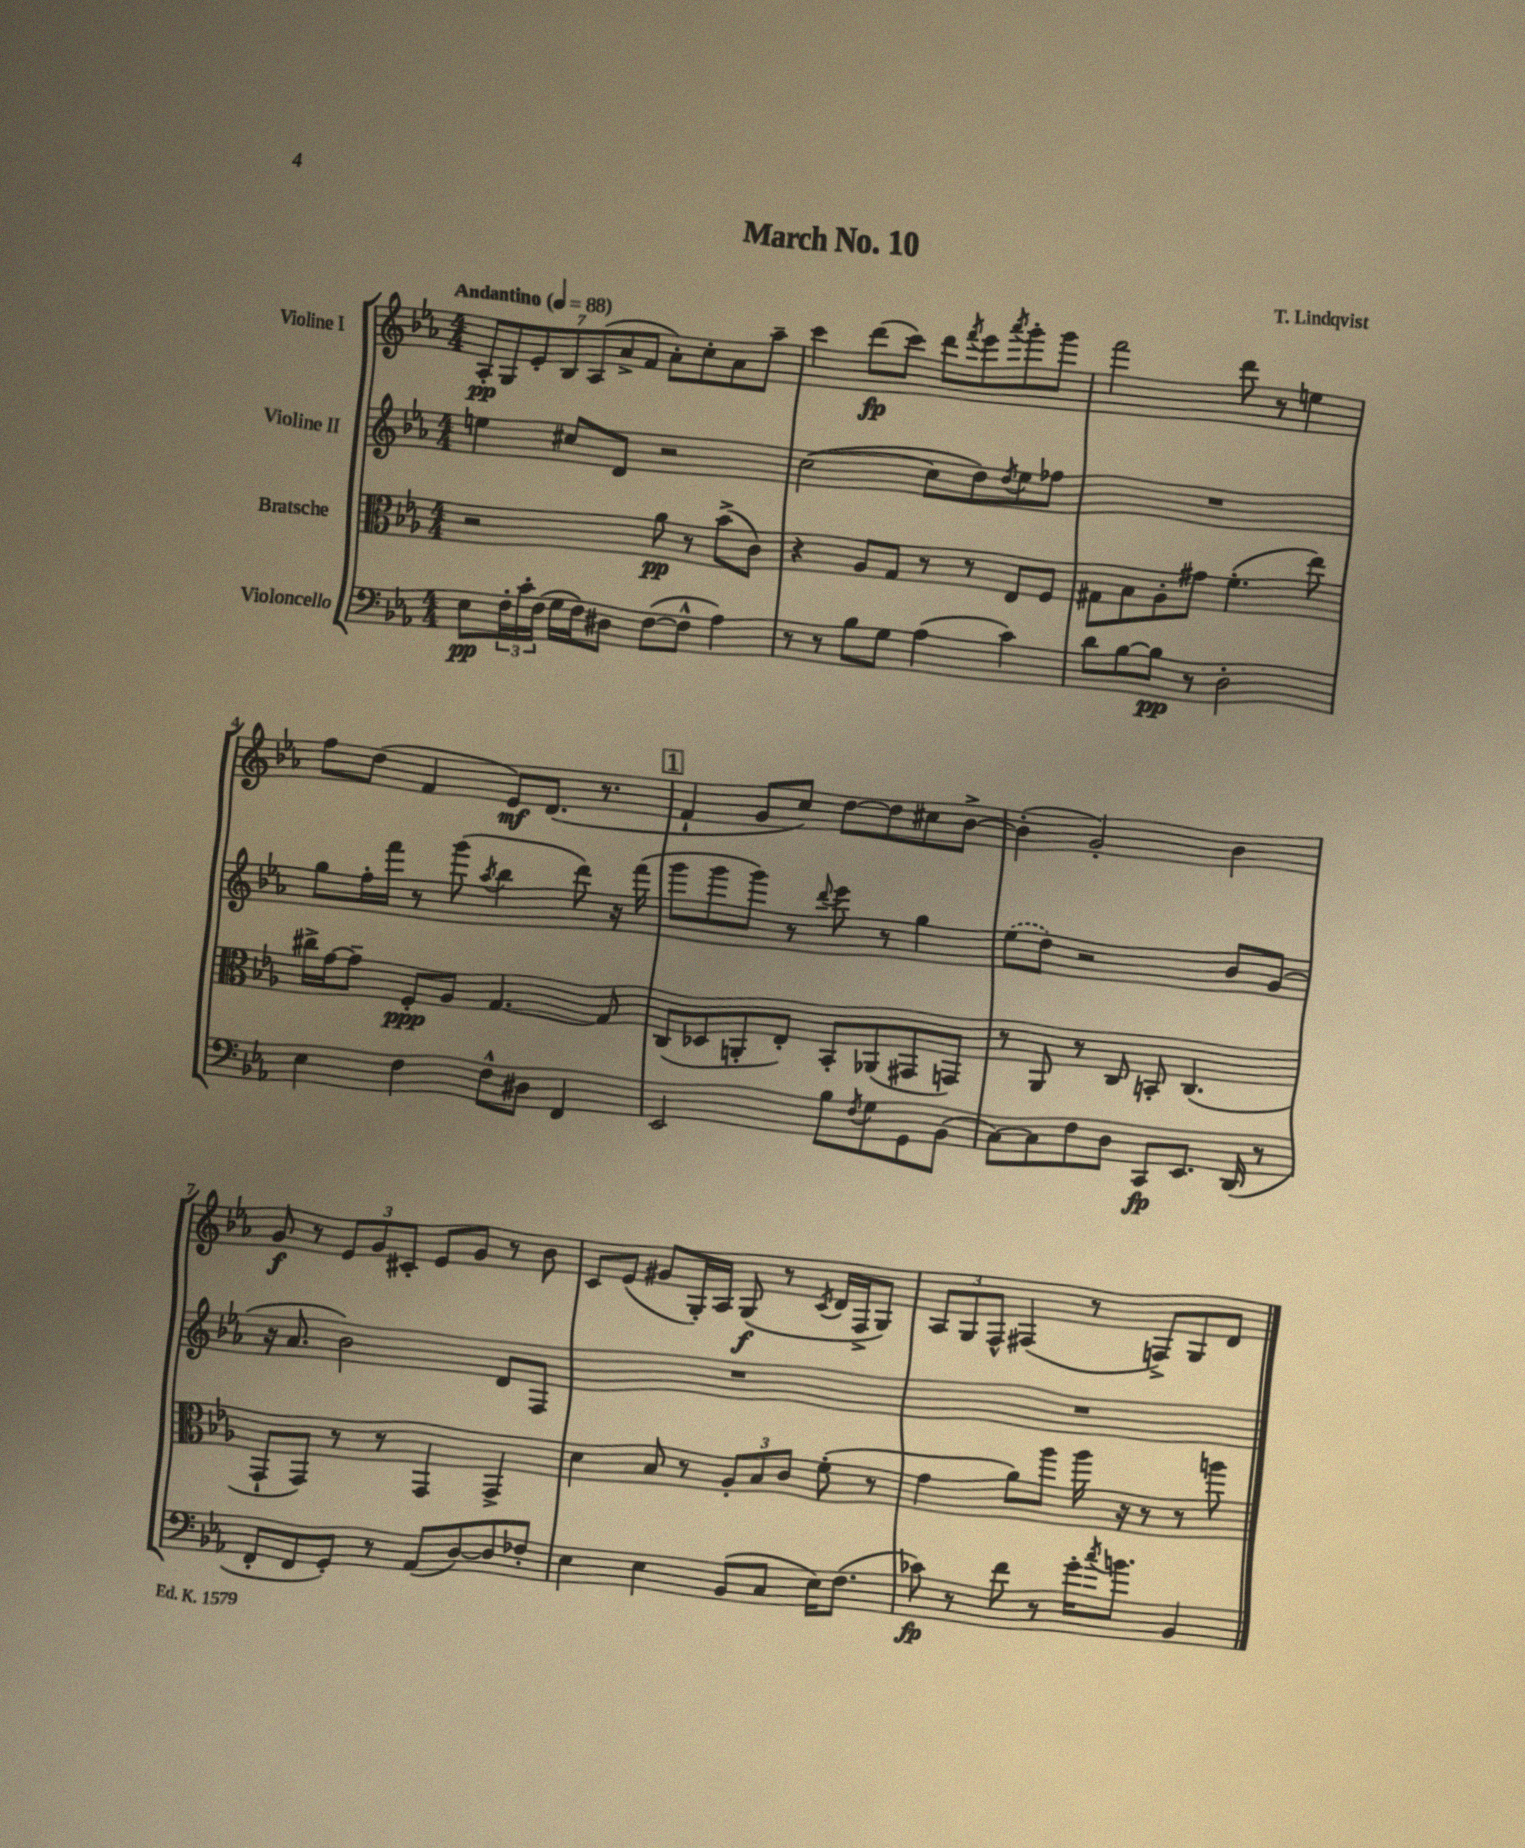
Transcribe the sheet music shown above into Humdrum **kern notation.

**kern	**dynam	**kern	**dynam	**kern	**kern	**dynam
*part4	*part4	*part3	*part3	*part2	*part1	*part1
*staff4	*staff4	*staff3	*staff3	*staff2	*staff1	*staff1
*I"Violoncello	*	*I"Bratsche	*	*I"Violine II	*I"Violine I	*
*clefF4	*	*clefC3	*	*clefG2	*clefG2	*
*k[b-e-a-]	*	*k[b-e-a-]	*	*k[b-e-a-]	*k[b-e-a-]	*
*M4/4	*	*M4/4	*	*M4/4	*M4/4	*
*MM88	*	*MM88	*	*MM88	*MM88	*
=1	=1	=1	=1	=1	=1	=1
!	!	!	!	!	!LO:TX:a:B:t=Andantino	!
8E-\L	pp	2r	.	4een\	14A-'/L	pp
.	.	.	.	.	14G/	.
24F'\L	.	.	.	.	.	.
.	.	.	.	.	14e-'/	.
24c'\	.	.	.	.	.	.
(24F\JJ	.	.	.	.	.	.
.	.	.	.	.	14B-/	.
16G\LL	.	.	.	8cc#X/L	.	.
.	.	.	.	.	(14A-/	.
16F\J)	.	.	.	.	.	.
.	.	.	.	.	14a-^/	.
8D#X\J	.	.	.	8d/J	.	.
.	.	.	.	.	14f/J	.
([8F\L	.	8a-\	pp	2r	8a-'\L)	.
8F^^\J]	.	8r	.	.	8cc'\	.
4A-\)	.	(8b-^\L	.	.	8a-\	.
.	.	8c\J)	.	.	8aa-~\J	.
=2	=2	=2	=2	=2	=2	=2
8r	.	4r	.	([2cc\	4ccc\	.
8r	.	.	.	.	.	.
8B-\L	.	8A-/L	.	.	(8ddd\L	fp
8G\J	.	8G/J	.	.	8ccc\J)	.
(4A-\	.	8r	.	8cc\L]	8ddd\L	.
.	.	.	.	.	8qfff/	.
.	.	8r	.	8dd\)	8eee-\	.
.	.	.	.	8qdd/	8qaaa-/	.
4c\)	.	8E-/L	.	8ee-\	8ggg'\	.
.	.	8F/J	.	8ff-X\J	8ggg\J	.
=3	=3	=3	=3	=3	=3	=3
8d\L	.	8G#X\L	.	1r	2fff\	.
[8B-\	.	8B-\	.	.	.	.
8B-\J]	pp	8A-'\	.	.	.	.
8r	.	8g#X\J	.	.	.	.
2D'\	.	(4.f'\	.	.	8ddd\	.
.	.	.	.	.	8r	.
.	.	.	.	.	4een\	.
.	.	8ee-\)	.	.	.	.
!!LO:LB:g=z
=4	=4	=4	=4	=4	=4	=4
4E-\	.	16cc#X^\LL	.	8gg\L	8ff\L	.
.	.	[16g\J	.	.	.	.
.	.	8g~\J]	.	16ff'\L	(8dd\J	.
.	.	.	.	16fff\JJ	.	.
4F\	.	8F'/L	ppp	8r	4f/	.
.	.	8A-/J	.	(8ggg\	.	.
.	.	.	.	8qaa-/	.	.
8F^^\L	.	[4.G/	.	4bb-\	8e-/L)	mf
8D#X\J	.	.	.	.	(8.d/J	.
4FF/	.	.	.	8ddd\)	.	.
.	.	.	.	.	8.r	.
.	.	8G/]	.	16r	.	.
.	.	.	.	(16fff\	.	.
!!LO:REH:place=s1:t=1
=5	=5	=5	=5	=5	=5	=5
2EE-/	.	(8C/L	.	8ggg\L	4f`/	.
.	.	8D-X/	.	8ggg\	.	.
.	.	8AAn'/	.	8ggg\J)	8g/L	.
.	.	8E-'/J)	.	8r	8cc/J)	.
.	.	.	.	8qqddd/	.	.
8B-\L	.	8BB-'/L	.	8eee-\	[8dd\L	.
8qF/	.	.	.	.	.	.
8G\	.	(8AA-X/	.	8r	8dd\]	.
8GG\	.	8GG#X/	.	4gg\	8cc#X\	.
(8BB-\J	.	8GGn/J)	.	.	[8b-^\J	.
=6	=6	=6	=6	=6	=6	=6
[8C\L)	.	8r	.	(8ee-\L	(4b-'\]	.
8C\]	.	8AA-/	.	8dd\J)	.	.
8F\	.	8r	.	2r	2g'/)	.
8D\J	.	8C/	.	.	.	.
8CC/L	fp	8BBn'/	.	.	.	.
8.EE-/J	.	(4.C/	.	.	.	.
.	.	.	.	8b-/L	4b-\	.
(16DD/	.	.	.	.	.	.
8r	.	.	.	(8g/J	.	.
!!LO:LB:g=z
=7	=7	=7	=7	=7	=7	=7
8FF'/L	.	8GG`/L	.	16r	8g/	f
.	.	.	.	8.a-/	.	.
8FF/	.	8GG/J)	.	.	8r	.
8GG'/J)	.	8r	.	2b-\)	12e-/L	.
.	.	.	.	.	12g/	.
8r	.	8r	.	.	.	.
.	.	.	.	.	12c#X'/J	.
(8AA-/L	.	4GG/	.	.	8e-/L	.
[8D/)	.	.	.	.	8g/J	.
8D/]	.	4GG^/	.	8d/L	8r	.
8F-X'/J	.	.	.	8F/J	8b-\	.
=8	=8	=8	=8	=8	=8	=8
4E-\	.	4d\	.	1r	8c/L	.
.	.	.	.	.	(8e-/J	.
4E-\	.	8B-/	.	.	8g#X/L	.
.	.	8r	.	.	16G'/L)	.
.	.	.	.	.	16A-/JJ	.
(8BB-/L	.	12A-'/L	.	.	(8G/	f
.	.	12B-/	.	.	.	.
8C/J	.	.	.	.	8r	.
.	.	12c/J	.	.	.	.
.	.	.	.	.	8qc/	.
16E-\KL)	.	(8f'\	.	.	16d/LL	.
(8.F\J	.	.	.	.	16F^/J	.
.	.	8r	.	.	8G/J)	.
=9	=9	=9	=9	=9	=9	=9
8c-X\)	fp	4g\	.	1r	12A-/L	.
.	.	.	.	.	12G/	.
8r	.	.	.	.	.	.
.	.	.	.	.	12F^^/J	.
8f\	.	8a-\L)	.	.	(4F#X/	.
8r	.	8aa-\J	.	.	.	.
16g'\KL	.	16aa-\	.	.	8r	.
8qcc/	.	.	.	.	.	.
8.bn\J	.	16r	.	.	.	.
.	.	8r	.	.	8Fn^/L)	.
4BB-/	.	8r	.	.	8G/	.
.	.	8aan\	.	.	8d/J	.
==	==	==	==	==	==	==
*-	*-	*-	*-	*-	*-	*-
